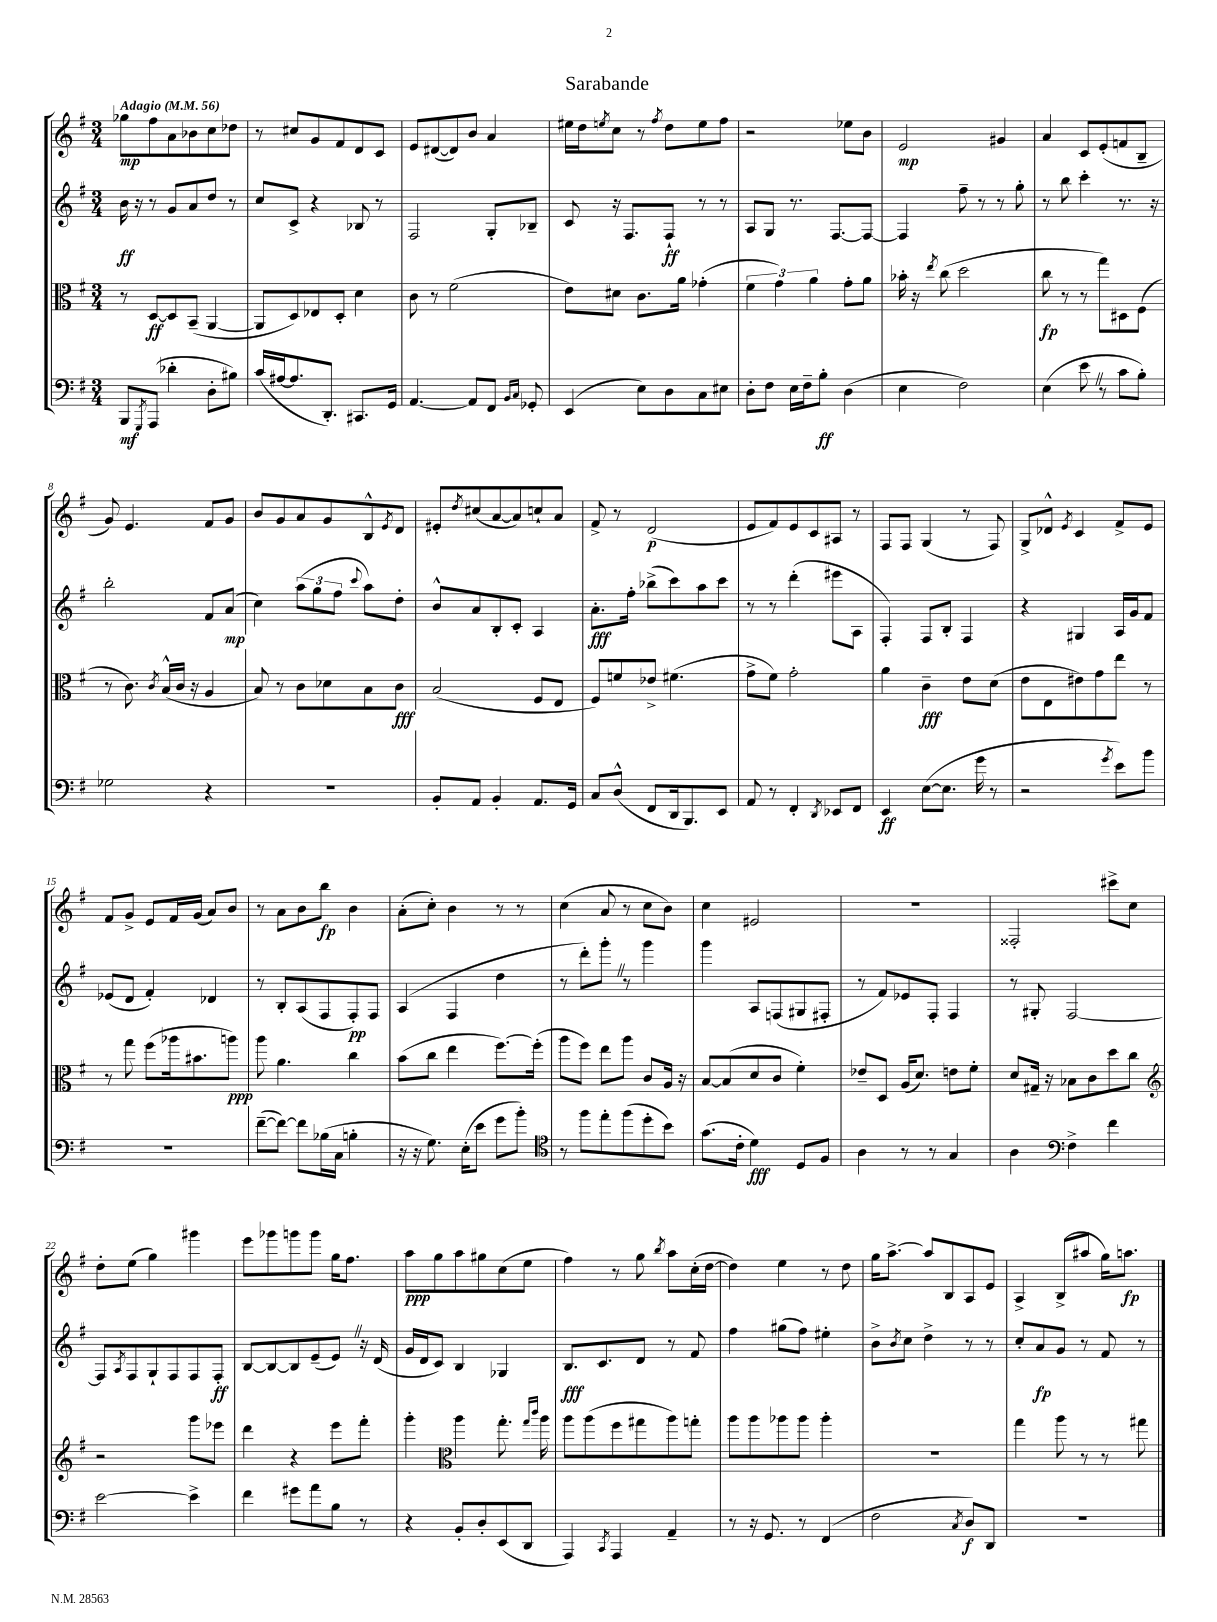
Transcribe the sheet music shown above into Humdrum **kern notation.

**kern	**dynam	**kern	**dynam	**kern	**dynam	**kern	**dynam
*part4	*part4	*part3	*part3	*part2	*part2	*part1	*part1
*staff4	*staff4	*staff3	*staff3	*staff2	*staff2	*staff1	*staff1
*clefF4	*	*clefC3	*	*clefG2	*	*clefG2	*
*k[f#]	*	*k[f#]	*	*k[f#]	*	*k[f#]	*
*M3/4	*	*M3/4	*	*M3/4	*	*M3/4	*
*MM56	*	*MM56	*	*MM56	*	*MM56	*
=1	=1	=1	=1	=1	=1	=1	=1
!	!	!	!	!	!	!LO:TX:a:B:t=Adagio	!
8BBB/L	mf	8r	.	16b\	ff	8gg-X\L	mp
.	.	.	.	16r	.	.	.
8qGGG/	.	.	.	.	.	.	.
(8AAA/J	.	[8D/L	ff	8r	.	8ff#\	.
4d-X'\	.	8D/]	.	8g/L	.	8a\	.
.	.	(8BB~/J	.	8a/	.	8b-X\	.
8D'\L	.	[4AA/	.	8dd/J	.	8cc\	.
8B#X\J)	.	.	.	8r	.	8dd-X\J	.
=2	=2	=2	=2	=2	=2	=2	=2
(16c/LL	.	8AA/L]	.	8cc/L	.	8r	.
[16A#X/J	.	.	.	.	.	.	.
8.A#/]	.	8D/)	.	8c^/J	.	8cc#X/L	.
.	.	8E-X/	.	4r	.	8g/	.
8.DD'/J)	.	.	.	.	.	.	.
.	.	8D'/J	.	.	.	8f#/	.
8.CC#X/L	.	4d\	.	8B-X/	.	8d/	.
.	.	.	.	8r	.	8c/J	.
16GG/Jk	.	.	.	.	.	.	.
=3	=3	=3	=3	=3	=3	=3	=3
[4.AA/	.	8c\	.	2F#/	.	8e/L	.
.	.	8r	.	.	.	([8d#X/	.
.	.	(2f#\	.	.	.	8d#/])	.
8AA/L]	.	.	.	.	.	8b/J	.
8FF#/J	.	.	.	8G'/L	.	4a/	.
16qqBB/LL	.	.	.	.	.	.	.
16qqC/JJ	.	.	.	.	.	.	.
8GG-X'/	.	.	.	8B-X~/J	.	.	.
=4	=4	=4	=4	=4	=4	=4	=4
(4EE/	.	8e\L)	.	8c/	.	16ee#X\LL	.
.	.	.	.	.	.	16dd\J	.
.	.	.	.	.	.	8qeen/	.
.	.	8d#X\J	.	16r	.	8cc\J	.
.	.	.	.	8.F#/L	.	.	.
8E\L)	.	8.c\L	.	.	.	8r	.
.	.	.	.	.	.	8qff#/	.
8D\	.	.	.	8F#`/J	ff	8dd\L	.
.	.	16a\Jk	.	.	.	.	.
8C\	.	(4g-X'\	.	8r	.	8ee\	.
8E#X\J	.	.	.	8r	.	8ff#\J	.
=5	=5	=5	=5	=5	=5	=5	=5
8D'\L	.	6f#\	.	8A/L	.	2r	.
8F#\J	.	.	.	8G/J	.	.	.
.	.	6g\)	.	.	.	.	.
16E\LL	.	.	.	8.r	.	.	.
16F#~\J	.	.	.	.	.	.	.
.	.	6a\	.	.	.	.	.
8B'\J	ff	.	.	.	.	.	.
.	.	.	.	[8.F#/L	.	.	.
(4D\	.	8g'\L	.	.	.	8ee-X\L	.
.	.	8a\J	.	8F#/J_	.	8b\J	.
=6	=6	=6	=6	=6	=6	=6	=6
4E\	.	16b-X'\	.	4F#/]	.	2e/	mp
.	.	16r	.	.	.	.	.
.	.	8qee/	.	.	.	.	.
.	.	(8cc\	.	.	.	.	.
2F#\)	.	2dd\	.	8ff#~\	.	.	.
.	.	.	.	8r	.	.	.
.	.	.	.	8r	.	4g#X/	.
.	.	.	.	8gg'\	.	.	.
=7	=7	=7	=7	=7	=7	=7	=7
(4E\	.	8cc\	fp	8r	.	4a/	.
.	.	8r	.	8bb\	.	.	.
8eZ\	.	8r	.	4ccc'\	.	8c/L	.
8r	.	8gg\L)	.	.	.	(8e'/	.
8c\L	.	8D#X\	.	8.r	.	8fn/	.
8B'\J)	.	(8F#\J	.	.	.	8B~/J	.
.	.	.	.	16r	.	.	.
!!LO:LB:g=z
=8	=8	=8	=8	=8	=8	=8	=8
2G-X\	.	8r	.	2bb'\	.	8g/)	.
.	.	8.c\)	.	.	.	4.e/	.
.	.	8qc/	.	.	.	.	.
.	.	(16B^^/LL	.	.	.	.	.
.	.	16c/JJ	.	.	.	.	.
.	.	16r	.	.	.	.	.
4r	.	4A/	.	8f#/L	.	8f#/L	.
.	.	.	.	(8a/J	mp	8g/J	.
=9	=9	=9	=9	=9	=9	=9	=9
2.r	.	8B/)	.	4cc\)	.	8b/L	.
.	.	8r	.	.	.	8g/	.
.	.	8c\L	.	(12aa\L	.	8a/	.
.	.	.	.	12gg\	.	.	.
.	.	8d-X\	.	.	.	8g/	.
.	.	.	.	12ff#\J	.	.	.
.	.	.	.	8qqccc/	.	.	.
.	.	8B\	.	8aa\L)	.	8B^^/	.
.	.	.	.	.	.	8qe/	.
.	.	8c\J	fff	8dd'\J	.	8d/J	.
=10	=10	=10	=10	=10	=10	=10	=10
8BB'/L	.	(2B/	.	8b^^/L	.	8e#X'/L	.
.	.	.	.	.	.	8qdd/	.
8AA/J	.	.	.	8a/	.	(8cc#X/	.
4BB'/	.	.	.	8B'/	.	[8a/	.
.	.	.	.	8c'/J	.	8a/])	.
8.AA/L	.	8F#/L	.	4A/	.	8ccn`/	.
.	.	8E/J	.	.	.	8a/J	.
16GG/Jk	.	.	.	.	.	.	.
=11	=11	=11	=11	=11	=11	=11	=11
8C/L	.	8F#/L)	.	8.a'\L	fff	8f#^/	.
(8D^^/J	.	8fn/	.	.	.	8r	.
.	.	.	.	16ff#'\Jk	.	.	.
8FF#/L	.	8e-X^/J	.	(8bb-X^\L	.	(2d/	p
16DD/k	.	(4.f#X\	.	8ccc\)	.	.	.
8.BBB/)	.	.	.	.	.	.	.
.	.	.	.	8aa\	.	.	.
8EE/J	.	.	.	8ccc\J	.	.	.
=12	=12	=12	=12	=12	=12	=12	=12
8AA/	.	8g^\L	.	8r	.	8e/L	.
8r	.	8f#\J)	.	8r	.	8f#/)	.
4FF#'/	.	2g'\	.	(4ddd'\	.	8e/	.
.	.	.	.	.	.	8c/	.
8qDD/	.	.	.	.	.	.	.
8EE-X/L	.	.	.	8eee#X\L	.	8A#X/J	.
8FF#/J	.	.	.	8A\J	.	8r	.
=13	=13	=13	=13	=13	=13	=13	=13
4EE/	ff	4a\	.	4F#'/)	.	8F#/L	.
.	.	.	.	.	.	8F#/J	.
([8E\L	.	4c~\	fff	8F#/L	.	(4G/	.
8.E\J]	.	.	.	8B'/J	.	.	.
.	.	8e\L	.	4F#/	.	8r	.
16g\	.	.	.	.	.	.	.
8r	.	(8d\J	.	.	.	8F#/)	.
=14	=14	=14	=14	=14	=14	=14	=14
2r	.	8e\L	.	4r	.	8G^/L	.
.	.	8E\	.	.	.	8d-X^^/J	.
.	.	.	.	.	.	8qe/	.
.	.	8e#X\)	.	4G#X/	.	4c/	.
.	.	8g\	.	.	.	.	.
8qg/	.	.	.	.	.	.	.
8e\L)	.	8ee\J	.	16A/LL	.	8f#^/L	.
.	.	.	.	16g/J	.	.	.
8b\J	.	8r	.	8f#/J	.	8e/J	.
!!LO:LB:g=z
=15	=15	=15	=15	=15	=15	=15	=15
2.r	.	8r	.	(8e-X/L	.	8f#/L	.
.	.	8gg\	.	8d/J	.	8g^/J	.
.	.	(8ff#\L	.	4f#'/)	.	8e/L	.
.	.	16aa-X\k	.	.	.	16f#/L	.
.	.	8.b#X\	.	.	.	(16g/JJ	.
.	.	.	.	4d-X/	.	8a/L)	.
.	.	8aan\J)	ppp	.	.	8b/J	.
=16	=16	=16	=16	=16	=16	=16	=16
([8f#~\L	.	8aa\	.	8r	.	8r	.
8f#\J_)	.	4.a\	.	8B'/L	.	8a\L	.
8f#\L]	.	.	.	(8A/	.	8b\	.
(16B-X\L	.	.	.	8F#/	.	8bb\J	fp
16C\JJ	.	.	.	.	.	.	.
4Bn'\	.	4cc\	.	8F#'/)	pp	4b\	.
.	.	.	.	8F#/J	.	.	.
=17	=17	=17	=17	=17	=17	=17	=17
16r	.	(8b\L	.	(4A/	.	(8a'\L	.
16r	.	.	.	.	.	.	.
8.G\)	.	8cc\J	.	.	.	8cc'\J)	.
.	.	4ee\	.	4F#/	.	4b\	.
(16E'\KL	.	.	.	.	.	.	.
8e\J	.	.	.	.	.	.	.
8g\L	.	[8.ff#\L)	.	4dd\	.	8r	.
8b'\J)	.	.	.	.	.	8r	.
.	.	(16ff#'\Jk]	.	.	.	.	.
=18	=18	=18	=18	=18	=18	=18	=18
*clefC4	*	*	*	*	*	*	*
8r	.	8aa\L	.	8r	.	(4cc\	.
8ff#\L	.	8ff#\J)	.	8ddd'\L)	.	.	.
8ee'\	.	8ee\L	.	8ggg'Z\J	.	8a/	.
(8ff#\	.	8aa\J	.	8r	.	8r	.
8dd'\	.	8c/L	.	4ggg\	.	8cc\L	.
8b\J)	.	16A/Jk	.	.	.	8b\J)	.
.	.	16r	.	.	.	.	.
=19	=19	=19	=19	=19	=19	=19	=19
(8.g\L	.	[8B/L	.	4ggg\	.	4cc\	.
.	.	(8B/]	.	.	.	.	.
16c'\Jk	.	.	.	.	.	.	.
4d\)	fff	8d/	.	8A/L	.	2e#X/	.
.	.	8c/J	.	(8Fn/	.	.	.
8D/L	.	4f#'\)	.	8G#X/	.	.	.
8F#/J	.	.	.	8F#X'/J	.	.	.
=20	=20	=20	=20	=20	=20	=20	=20
4A\	.	8e-X~/L	.	8r	.	2.r	.
.	.	8D/J	.	8f#/L)	.	.	.
8r	.	(16A/KL	.	8e-X/	.	.	.
.	.	8.d/J)	.	.	.	.	.
8r	.	.	.	8F#'/J	.	.	.
4G/	.	8en\L	.	4F#/	.	.	.
.	.	8f#'\J	.	.	.	.	.
=21	=21	=21	=21	=21	=21	=21	=21
4A\	.	8d/L	.	8r	.	2F##X'/	.
.	.	16G#X~/Jk	.	8G#X'/	.	.	.
.	.	16r	.	.	.	.	.
*clefF4	*	*	*	*	*	*	*
4F#^\	.	8B-X\L	.	[2F#/	.	.	.
.	.	8c\	.	.	.	.	.
4f#\	.	8dd\	.	.	.	8ccc#X^\L	.
.	.	8cc\J	.	.	.	8cc\J	.
!!LO:LB:g=z
=22	=22	=22	=22	=22	=22	=22	=22
*	*	*clefG2	*	*	*	*	*
[2e\	.	2r	.	8F#/L]	.	8dd'\L	.
.	.	.	.	8qA/	.	.	.
.	.	.	.	8F#/	.	(8ee\J	.
.	.	.	.	8G`/	.	4gg\)	.
.	.	.	.	8F#/	.	.	.
4e^\]	.	8ggg\L	.	8F#/	.	4ggg#X\	.
.	.	8eee-X\J	.	8F#'/J	ff	.	.
=23	=23	=23	=23	=23	=23	=23	=23
4f#\	.	4ddd\	.	[8B/L	.	8eee\L	.
.	.	.	.	8B/_	.	8ggg-X\	.
8g#X\L	.	4r	.	8B/]	.	8gggn\	.
8a\	.	.	.	(8e~/	.	8ggg\J	.
8B\J	.	8eee\L	.	8eZ/J)	.	16gg\KL	.
.	.	.	.	.	.	8.ff#\J	.
8r	.	8fff#'\J	.	16r	.	.	.
.	.	.	.	(16d/	.	.	.
=24	=24	=24	=24	=24	=24	=24	=24
4r	.	4ggg'\	.	16g/LL	.	8aa\L	ppp
.	.	.	.	16d/J	.	.	.
.	.	.	.	8c/J)	.	8gg\	.
*	*	*clefC3	*	*	*	*	*
8BB'/L	.	4aa\	.	4B/	.	8aa\	.
8D'/	.	.	.	.	.	8gg#X\	.
(8EE/	.	8.gg'\	.	4G-X/	.	(8cc\	.
8DD/J	.	.	.	.	.	8ee\J	.
.	.	16qqgg/LL	.	.	.	.	.
.	.	16qqccc/JJ	.	.	.	.	.
.	.	16aa\	.	.	.	.	.
=25	=25	=25	=25	=25	=25	=25	=25
4AAA/)	.	8aa\L	.	8.B/L	fff	4ff#\)	.
.	.	(8aa\	.	.	.	.	.
.	.	.	.	8.c/	.	.	.
8qCC/	.	.	.	.	.	.	.
4AAA/	.	8ff#\	.	.	.	8r	.
.	.	8gg#X\	.	8d/J	.	8gg\	.
.	.	.	.	.	.	8qbb/	.
4AA~/	.	8aa\)	.	8r	.	8aa\L	.
.	.	8ggn'\J	.	8f#/	.	(16cc'\L	.
.	.	.	.	.	.	[16dd\JJ	.
=26	=26	=26	=26	=26	=26	=26	=26
8r	.	8aa\L	.	4ff#\	.	4dd\])	.
16r	.	8aa\	.	.	.	.	.
8.GG/	.	.	.	.	.	.	.
.	.	8aa-X\	.	(8gg#X\L	.	4ee\	.
8r	.	8aa-\J	.	8ff#\J)	.	.	.
(4FF#/	.	4aa-'\	.	4ee#X'\	.	8r	.
.	.	.	.	.	.	8dd\	.
=27	=27	=27	=27	=27	=27	=27	=27
2F#\	.	2.r	.	8b^\L	.	16gg\KL	.
.	.	.	.	.	.	[8.aa^\J	.
.	.	.	.	8qb/	.	.	.
.	.	.	.	8cc\J	.	.	.
.	.	.	.	4dd^\	.	8aa/L]	.
.	.	.	.	.	.	8B/	.
8qC/	.	.	.	.	.	.	.
8D/L)	f	.	.	8r	.	8A/	.
8DD/J	.	.	.	8r	.	8e/J	.
=28	=28	=28	=28	=28	=28	=28	=28
2.r	.	4gg\	.	8cc'/L	.	4A^/	.
.	.	.	.	8a/	fp	.	.
.	.	8aa\	.	8g/J	.	(8B^/L	.
.	.	8r	.	8r	.	8aa#X/J	.
.	.	8r	.	8f#/	.	16gg\KL)	.
.	.	.	.	.	.	8.aan\J	fp
.	.	8gg#X\	.	8r	.	.	.
==	==	==	==	==	==	==	==
*-	*-	*-	*-	*-	*-	*-	*-
